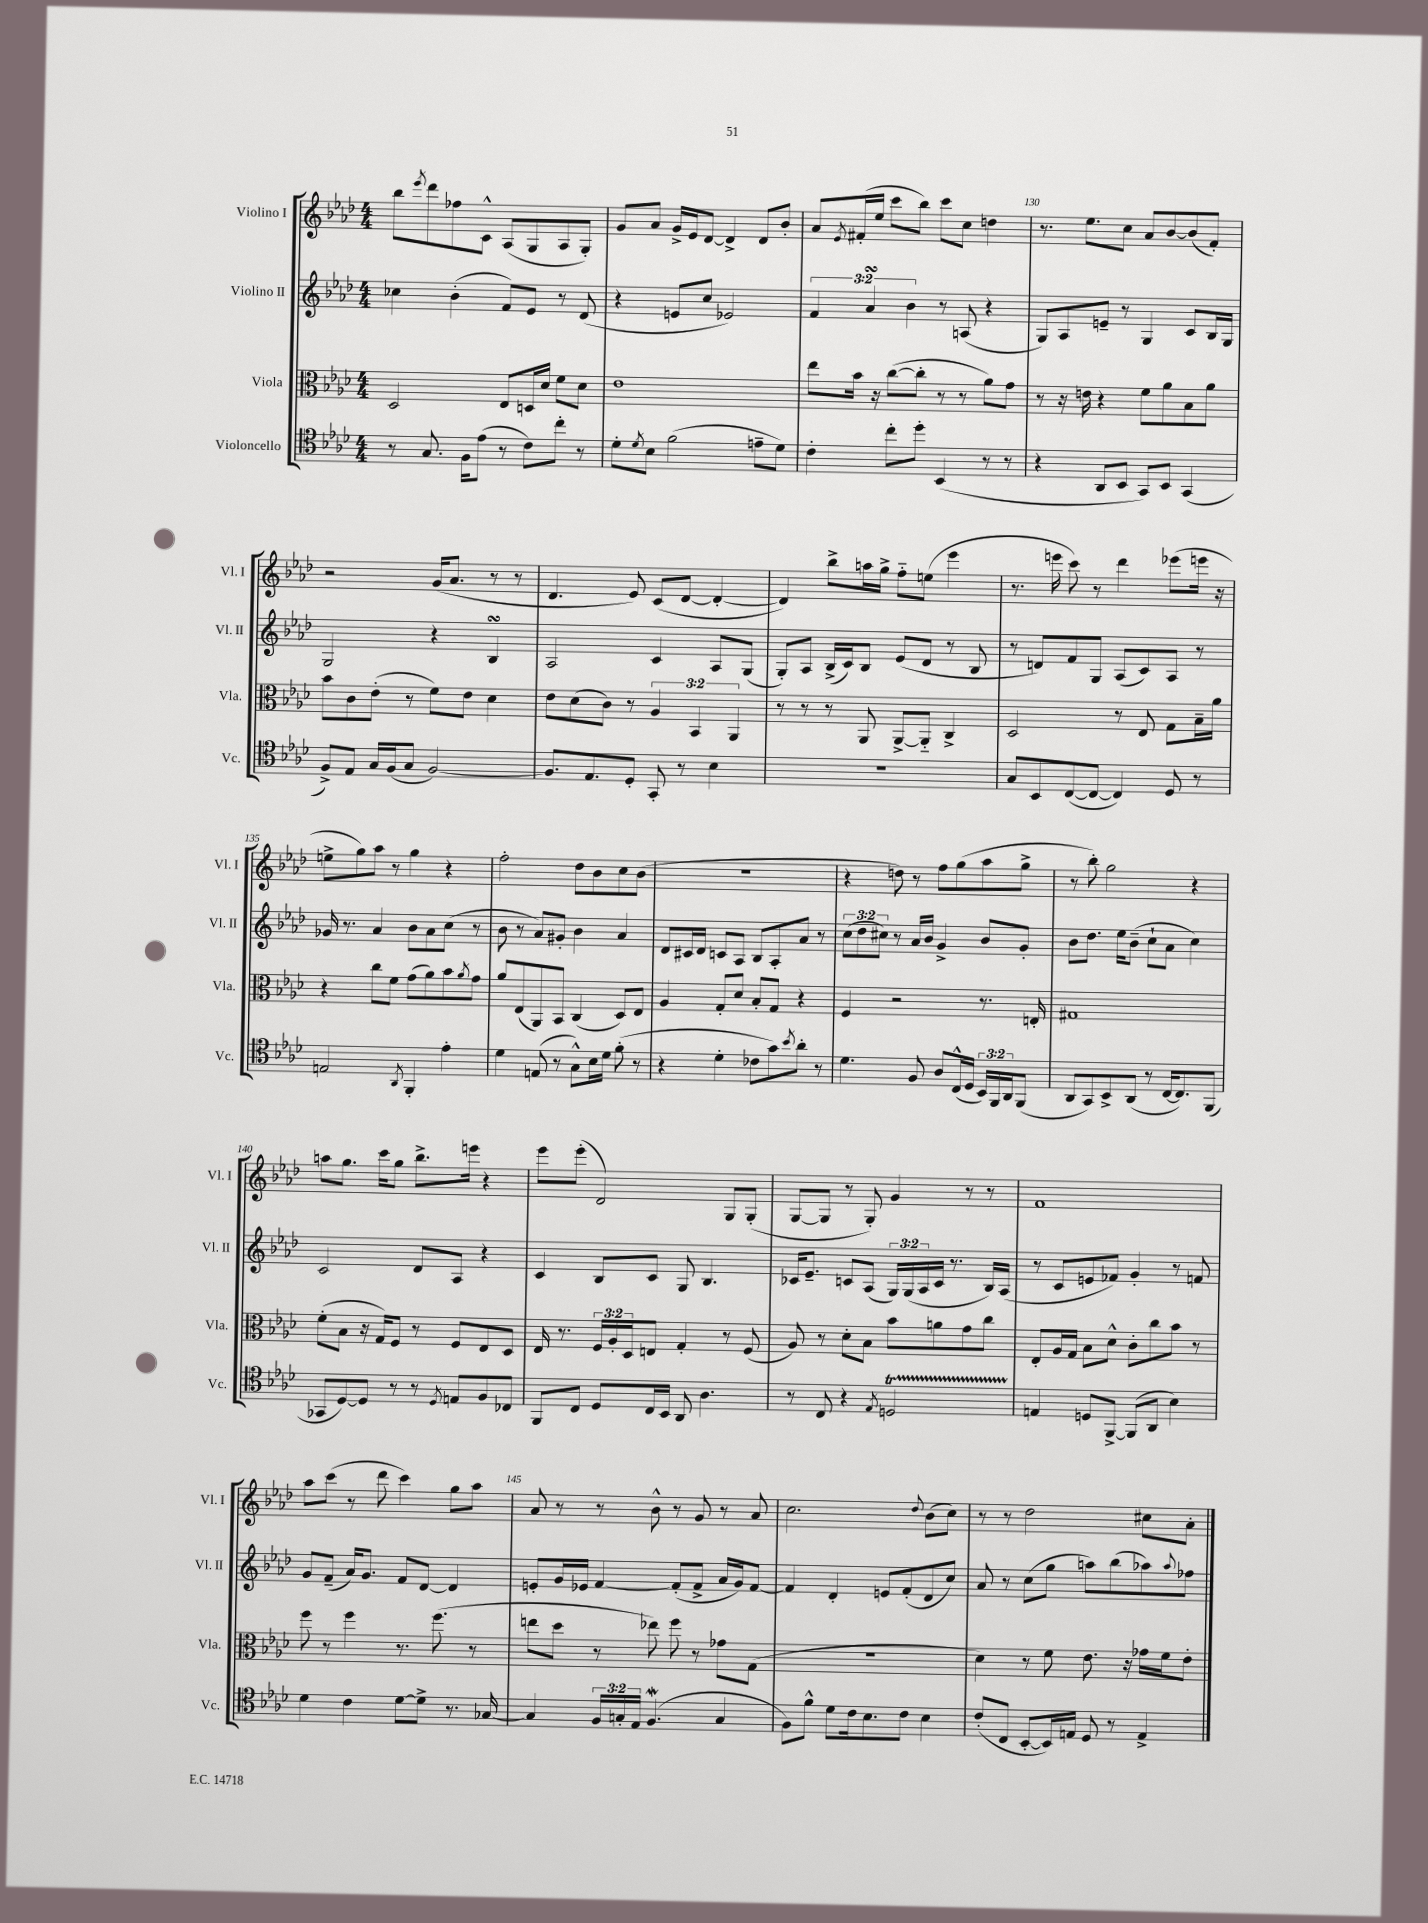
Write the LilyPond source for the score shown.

<<
\new StaffGroup <<
\new Staff = "s0" \with { instrumentName = "Violino I" shortInstrumentName = "Vl. I" } {
    \clef treble \key aes \major \numericTimeSignature \time 4/4
    bes''8 \acciaccatura { ees'''8 } des'''8 fes''8 c'8-^ aes8( g8 aes8 g8-.) |
    g'8 aes'8 g'16-> ees'16 des'8~ des'4-> des'8 bes'8-. |
    aes'8 \acciaccatura { ees'8 } fis'16-.( ees''16 c'''8 bes''8) c'''8 c''8 d''4 |
    r8. ees''8. c''8 aes'8 bes'8~ bes'8( f'8-.) |
    r2 g'16( aes'8. r8 r8 |
    des'4. ees'8) c'8( des'8~ des'4~-. |
    des'4) bes''8-> a''16 g''16-> f''8-_ e''8( ees'''4 |
    r8. e'''16 c'''8) r8 des'''4 ees'''8( e'''16 r16 |
    e''8-> g''8) aes''8 r8 g''4 r4 |
    f''2-. des''8 bes'8 c''8 bes'8( |
    r1 |
    r4 d''8) r8 f''8 g''8( aes''8 g''8-> |
    r8 bes''8-.) g''2 r4 |
    a''8 g''8. c'''16 g''8 bes''8.-> e'''16 r4 |
    ees'''8 ees'''8-.( des'2) g8 g8-.( |
    g8~ g8 r8 g8-.) g'4 r8 r8 |
    f'1 |
    aes''8 c'''8( r8 des'''8 c'''4) g''8 aes''8 |
    aes'8 r8 r8 bes'8-^ r8 g'8 r8 aes'8 |
    c''2. \appoggiatura { des''8 } bes'8( c''8) |
    r8 r8 des''2 cis''8 aes'8-. \bar "|." |
}
\new Staff = "s1" \with { instrumentName = "Violino II" shortInstrumentName = "Vl. II" } {
    \clef treble \key aes \major \numericTimeSignature \time 4/4 \override Staff.TupletNumber.text = #tuplet-number::calc-fraction-text
    ces''4 bes'4-.( f'8) ees'8 r8 des'8( |
    r4 e'8 c''8 ees'2) |
    \tuplet 3/2 { f'4 aes'4\turn bes'4 } r8 a8( r4 |
    g8) aes8 e'8-- r8 g4 c'8 bes16 g16 |
    g2 r4 bes4\turn |
    aes2 c'4 aes8 g8( |
    g8-.) aes8 bes16->( c'16) bes8 ees'8( des'8 r8 bes8 |
    r8 d'8) f'8 g8 aes8( c'8) aes8 r8 |
    ges'16 r8. aes'4 bes'8 aes'8 c''8( r8 |
    bes'8 r8 aes'8) gis'8-. bes'4 aes'4 |
    des'8 cis'16 des'16 c'8 aes8 bes8 aes8-. aes'8 r8 |
    \tuplet 3/2 { c''8( des''8 cis''8) } r8 aes'16 bes'16 g'4-> bes'8 g'8-. |
    bes'8 des''8. ees''16 bes'8--( c''8-! aes'8 c''4) |
    c'2 des'8 aes8 r4 |
    c'4 bes8 c'8 g8 bes4. |
    ces'16 ees'8.-- c'8 aes8( \tuplet 3/2 { g16) g16( aes16 } c'16 r8. bes16) aes16( |
    r8 c'8 e'8 fes'8) g'4-. r8 f'8 |
    g'8 f'8--( aes'16) g'8. f'8 des'8~ des'4 |
    e'8-. g'16 ees'16 f'4~ f'8-.( f'8-> aes'16 g'16) f'8~ |
    f'4 des'4-. e'8 f'8-.( des'8 c''8) |
    aes'8 r8 c''8( g''8 a''8) bes''8( aes''8) \appoggiatura { aes''8 } fes''8 \bar "|." |
}
\new Staff = "s2" \with { instrumentName = "Viola" shortInstrumentName = "Vla." } {
    \clef alto \key aes \major \numericTimeSignature \time 4/4 \override Staff.TupletNumber.text = #tuplet-number::calc-fraction-text
    des2 ees8 d16 des'16 f'8 des'8 |
    ees'1 |
    ees''8 bes'16 r16 c''8~( c''8-. r8 r8 aes'8) g'8 |
    r8 r16 e'16 r4 f'8 aes'8 bes8 aes'8 |
    bes'8 c'8 ees'8-.( r8 f'8) ees'8 des'4 |
    ees'8 des'8( c'8) r8 \tuplet 3/2 { aes4 bes,4 aes,4 } |
    r8 r8 r8 aes,8 aes,8~-> aes,8-_ c4-> |
    des2 r8 ees8 g8 bes16-- aes'16 |
    r4 c''8 f'8 g'8( aes'8) bes'8 \acciaccatura { aes'8 } g'8 |
    aes'8 ees8( aes,8) bes,8 c4( des8) ees8 |
    aes4 g8-. des'8 bes8-. g8 r4 |
    f4 r2 r8. e16-. |
    gis1 |
    f'8-.( bes8 r16 g16) f8 r8 f8 ees8 des8 |
    ees16 r8. \tuplet 3/2 { f16 aes16-. des16 } e8 g4-. r8 f8( |
    aes8) r8 des'8-. bes8 bes'8 a'8 g'8 c''8 |
    ees8-. aes16 g16 bes8 des'8-^ c'8-. c''8 bes'8 r8 |
    f''8 r8 f''4 r8. f''8.( r8 |
    e''8 des''8 r8 ees''8) f''8 r8 ges'8 g8( |
    r1 |
    des'4) r8 f'8 ees'8. r16 ges'16 f'16 ees'8-. \bar "|." |
}
\new Staff = "s3" \with { instrumentName = "Violoncello" shortInstrumentName = "Vc." } {
    \clef tenor \key aes \major \numericTimeSignature \time 4/4 \override Staff.TupletNumber.text = #tuplet-number::calc-fraction-text
    r8 g8. f16 ees'8( r8 c'8) c''8-. r8 |
    des'8-. \acciaccatura { des'8 } bes8 f'2( e'8-- des'8) |
    c'4-. c''8-. des''8-. bes,4( r8 r8 |
    r4 aes,8 bes,8 g,8) bes,8 g,4( |
    f8->) ees8 g16 f16( g8 f2~) |
    f8. ees8. des8-. g,8-. r8 bes4 |
    R1 |
    g8 bes,8 c8~( c8~ c4) des8 r8 |
    e2 \acciaccatura { aes,8 } f,4-. ees'4-. |
    des'4 e8( r8 g8-^) bes16 des'16 f'8-.( r8 |
    r4 des'4-. ces'8 g'8) \acciaccatura { bes'8 } aes'8-. r8 |
    des'4. f8 aes8 c16-^( des16 \tuplet 3/2 { bes,16) f,16 aes,16 } f,8( |
    aes,8 g,8) bes,8-> aes,8( r8 c16~ c8.) f,8( |
    ges,8 des8~) des8 r8 r8 \acciaccatura { des8 } e8 f8 ces8 |
    f,8 c8 des8 c16 bes,16 aes,8 aes4. |
    r8 c8 r4 \acciaccatura { ees8 } d2\startTrillSpan |
    e4\stopTrillSpan d8 f,8~-> f,8( aes,8 bes4) |
    des'4 c'4 des'8~ des'8-> r8. ges16~ |
    ges4 \tuplet 3/2 { f16 g16-. ees16 } f4.\mordent( g4 |
    f8) f'8-^ des'8 c'16 bes8. c'8 bes4 |
    c'8-.( c8 bes,8~-. bes,16) e16 des8 r8 e4-> \bar "|." |
}
>>
>>
\layout { \context { \Score currentBarNumber = #127 \override BarNumber.break-visibility = ##(#f #t #t) barNumberVisibility = #(every-nth-bar-number-visible 5) } }
